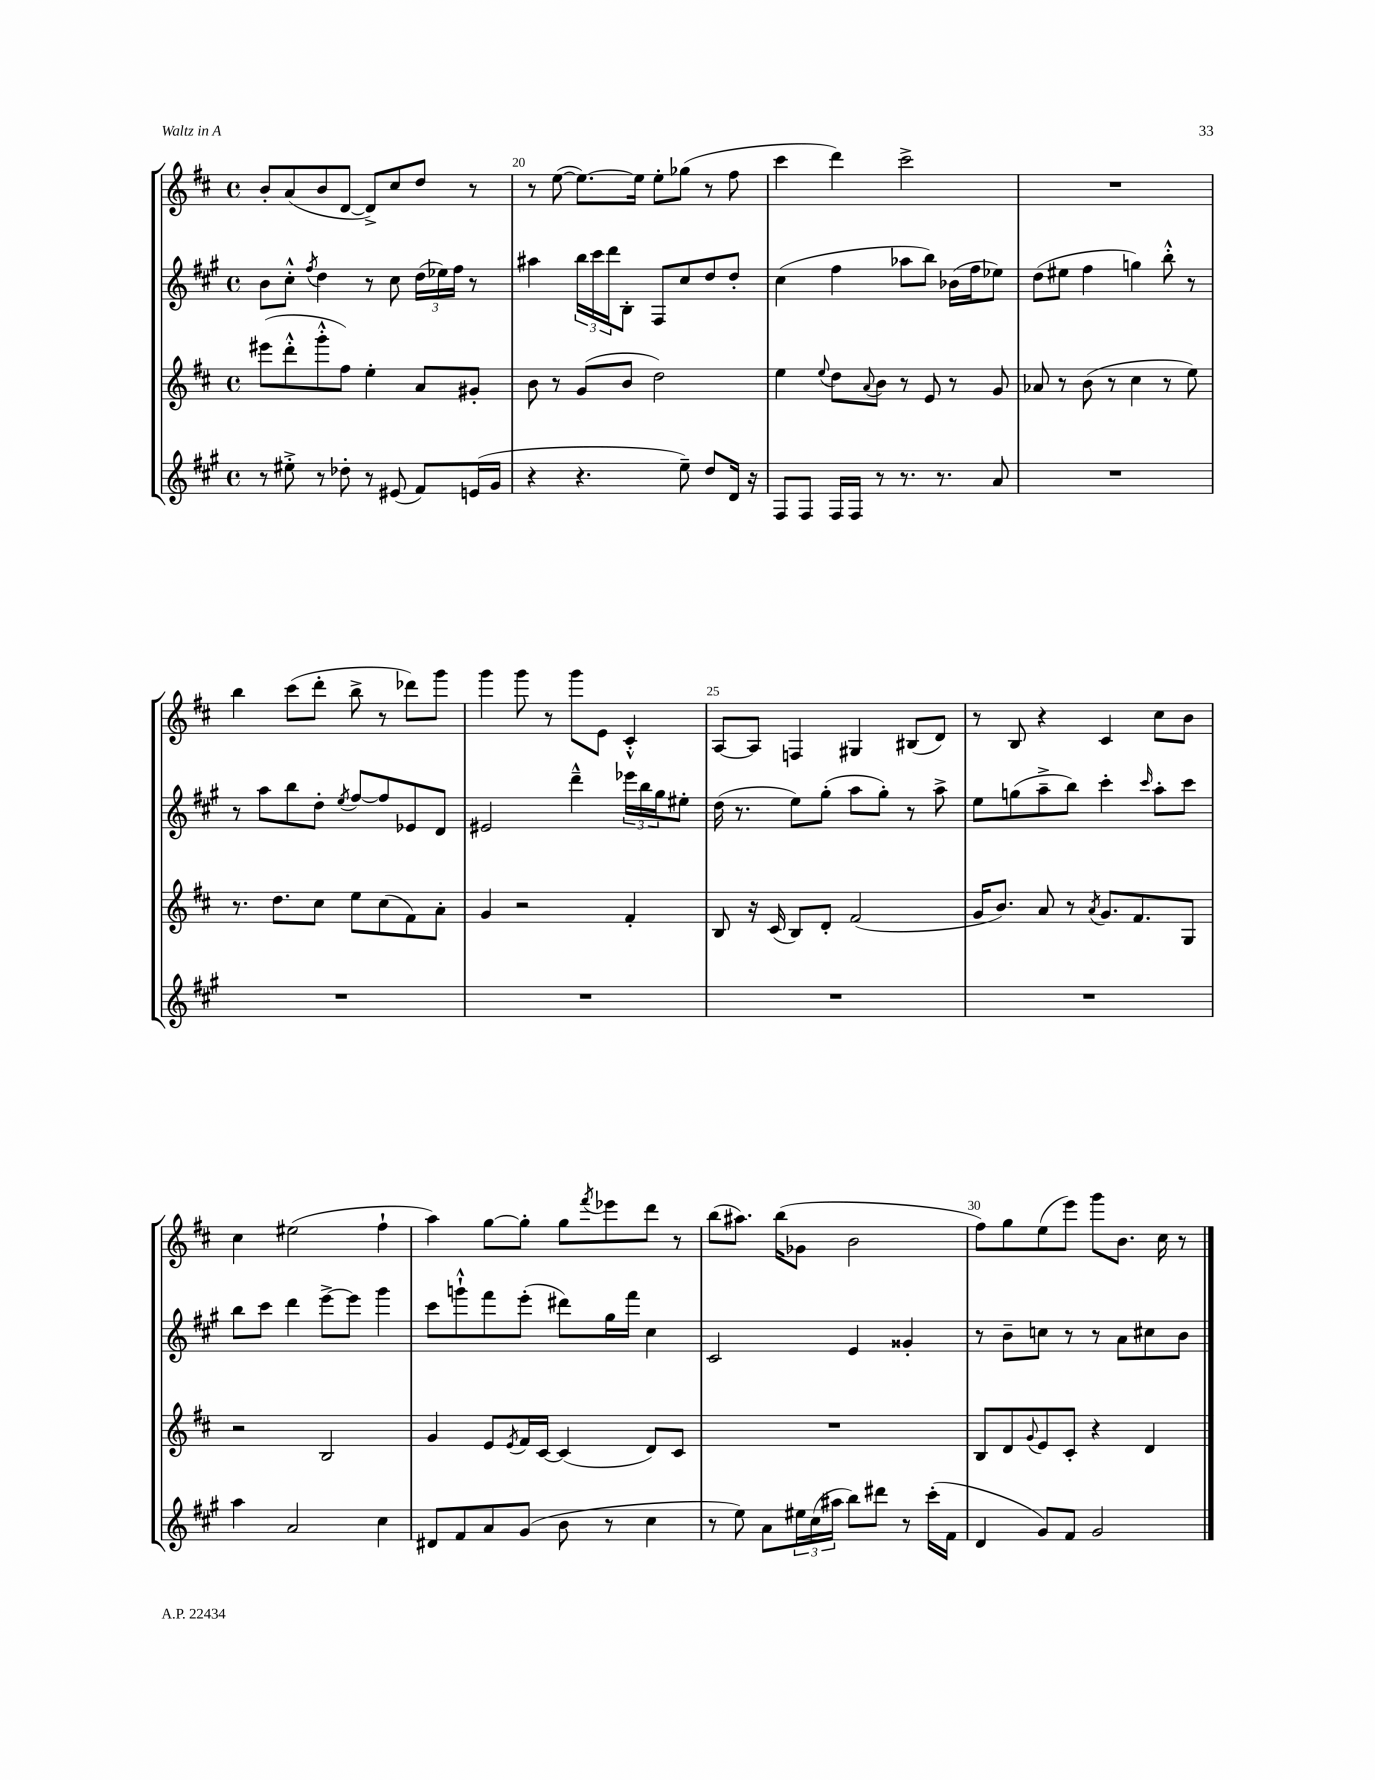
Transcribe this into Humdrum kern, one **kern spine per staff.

**kern	**kern	**kern	**kern
*part4	*part3	*part2	*part1
*staff4	*staff3	*staff2	*staff1
*clefG2	*clefG2	*clefG2	*clefG2
*k[f#c#g#]	*k[f#c#]	*k[f#c#g#]	*k[f#c#]
*M4/4	*M4/4	*M4/4	*M4/4
*met(c)	*met(c)	*met(c)	*met(c)
=19	=19	=19	=19
8r	(8eee#X\L	8b\L	8b'/L
8ee#X'^\	8ddd'^^\	8cc#'^^\J	(8a/
.	.	8qff#/	.
8r	8ggg'^^\	4dd\	8b/
8dd-X'\	8ff#\J)	.	[8d/J
8r	4ee'\	8r	8d^/L])
(8e#X/	.	8cc#\	8cc#/
8f#/L)	8a/L	(24dd\LL	8dd/J
.	.	24ee-X\)	.
.	.	24ff#\JJ	.
(16en/L	8g#X'/J	8r	8r
16g#/JJ	.	.	.
=20	=20	=20	=20
4r	8b\	4aa#X\	8r
.	8r	.	([8ee\
4.r	(8g/L	24bb\LL	8.ee\L_)
.	.	24ccc#\	.
.	.	24ddd\J	.
.	8b/J	8B'\J	.
.	.	.	16ee\Jk]
.	2dd\)	8F#/L	8ee'\L
8ee~\)	.	8cc#/	(8gg-X\J
8dd/L	.	8dd/	8r
16d/Jk	.	8dd'/J	8ff#\
16r	.	.	.
=21	=21	=21	=21
8F#/L	4ee\	(4cc#\	4ccc#\
8F#/J	.	.	.
.	8qqee/	.	.
16F#/LL	8dd\L	4ff#\	4ddd\)
16F#/JJ	.	.	.
.	8qqa/	.	.
8r	8b\J	.	.
8.r	8r	8aa-X\L	2ccc#^\
.	8e/	8bb\J)	.
8.r	.	.	.
.	8r	(16b-X\LL	.
.	.	16ff#\J	.
8a/	8g/	8ee-X\J)	.
=22	=22	=22	=22
1r	8a-X/	(8dd\L	1r
.	8r	8ee#X\J	.
.	(8b\	4ff#\	.
.	8r	.	.
.	4cc#\	4ggn\)	.
.	8r	8bb'^^\	.
.	8ee\)	8r	.
!!LO:LB:g=z
=23	=23	=23	=23
1r	8.r	8r	4bb\
.	.	8aa\L	.
.	8.dd\L	.	.
.	.	8bb\	(8ccc#\L
.	8cc#\J	8dd'\J	8ddd'\J
.	.	8qee/	.
.	8ee\L	[8ff#/L	8bb^\
.	(8cc#\	8ff#/]	8r
.	8f#\)	8e-X/	8ddd-X\L)
.	8a'\J	8d/J	8ggg\J
=24	=24	=24	=24
1r	4g/	2e#X/	4ggg\
.	2r	.	8ggg\
.	.	.	8r
.	.	4ddd~^^\	8ggg\L
.	.	.	8e\J
.	4f#'/	24eee-X\LL	4c#'^^/
.	.	24bb\	.
.	.	24gg#\J	.
.	.	8ee#X'\J	.
=25	=25	=25	=25
1r	8B/	(16dd\	[8A/L
.	.	8.r	.
.	16r	.	8A/J]
.	(16c#/	.	.
.	8B/L)	8ee\L)	4Fn/
.	8d'/J	(8gg#'\J	.
.	(2f#/	8aa\L	4G#X/
.	.	8gg#'\J)	.
.	.	8r	(8B#X/L
.	.	8aa^\	8d/J)
=26	=26	=26	=26
1r	16g/KL	8ee\L	8r
.	8.b/J)	.	.
.	.	(8ggn\	8B/
.	8a/	8aa~^\	4r
.	8r	8bb\J)	.
.	8qa/	.	.
.	8.g/L	4ccc#'\	4c#/
.	8.f#/	.	.
.	.	16qqccc#/	.
.	.	8aa'\L	8cc#\L
.	8G/J	8ccc#\J	8b\J
!!LO:LB:g=z
=27	=27	=27	=27
4aa\	2r	8bb\L	4cc#\
.	.	8ccc#\J	.
2a/	.	4ddd\	(2ee#X\
.	2B/	[8eee^\L	.
.	.	8eee\J]	.
4cc#\	.	4ggg#\	4ff#`\
=28	=28	=28	=28
8d#X/L	4g/	8ccc#\L	4aa\)
8f#/	.	8gggn`^^\	.
8a/	8e/L	8fff#\	[8gg\L
.	8qe/	.	.
(8g#/J	16f#/L	(8eee'\J	8gg'\J]
.	[16c#/JJ	.	.
8b\	(4c#/]	8ddd#X\L)	8gg\L
.	.	.	8qfff#/
8r	.	16gg#\L	8eee-X\
.	.	16fff#\JJ	.
4cc#\	8d/L)	4cc#\	8ddd\J
.	8c#/J	.	8r
=29	=29	=29	=29
8r	1r	2c#/	(8bb\L
8ee\)	.	.	8.aa#X\J)
8a\L	.	.	.
.	.	.	(16bb\KL
24ee#X\L	.	.	8g-X\J
(24cc#\	.	.	.
24aa#X\JJ	.	.	.
8bb\L)	.	4e/	2b\
8ddd#X\J	.	.	.
8r	.	4g##X'/	.
(16ccc#'\LL	.	.	.
16f#\JJ	.	.	.
=30	=30	=30	=30
4d/	8B/L	8r	8ff#\L)
.	8d/	8b~\L	8gg\
.	8qqg/	.	.
8g#/L)	8e/	8ccn\J	(8ee\
8f#/J	8c#'/J	8r	8eee\J)
2g#/	4r	8r	8ggg\L
.	.	8a\L	8.b\J
.	4d/	8cc#X\	.
.	.	.	16cc#\
.	.	8b\J	8r
==	==	==	==
*-	*-	*-	*-
